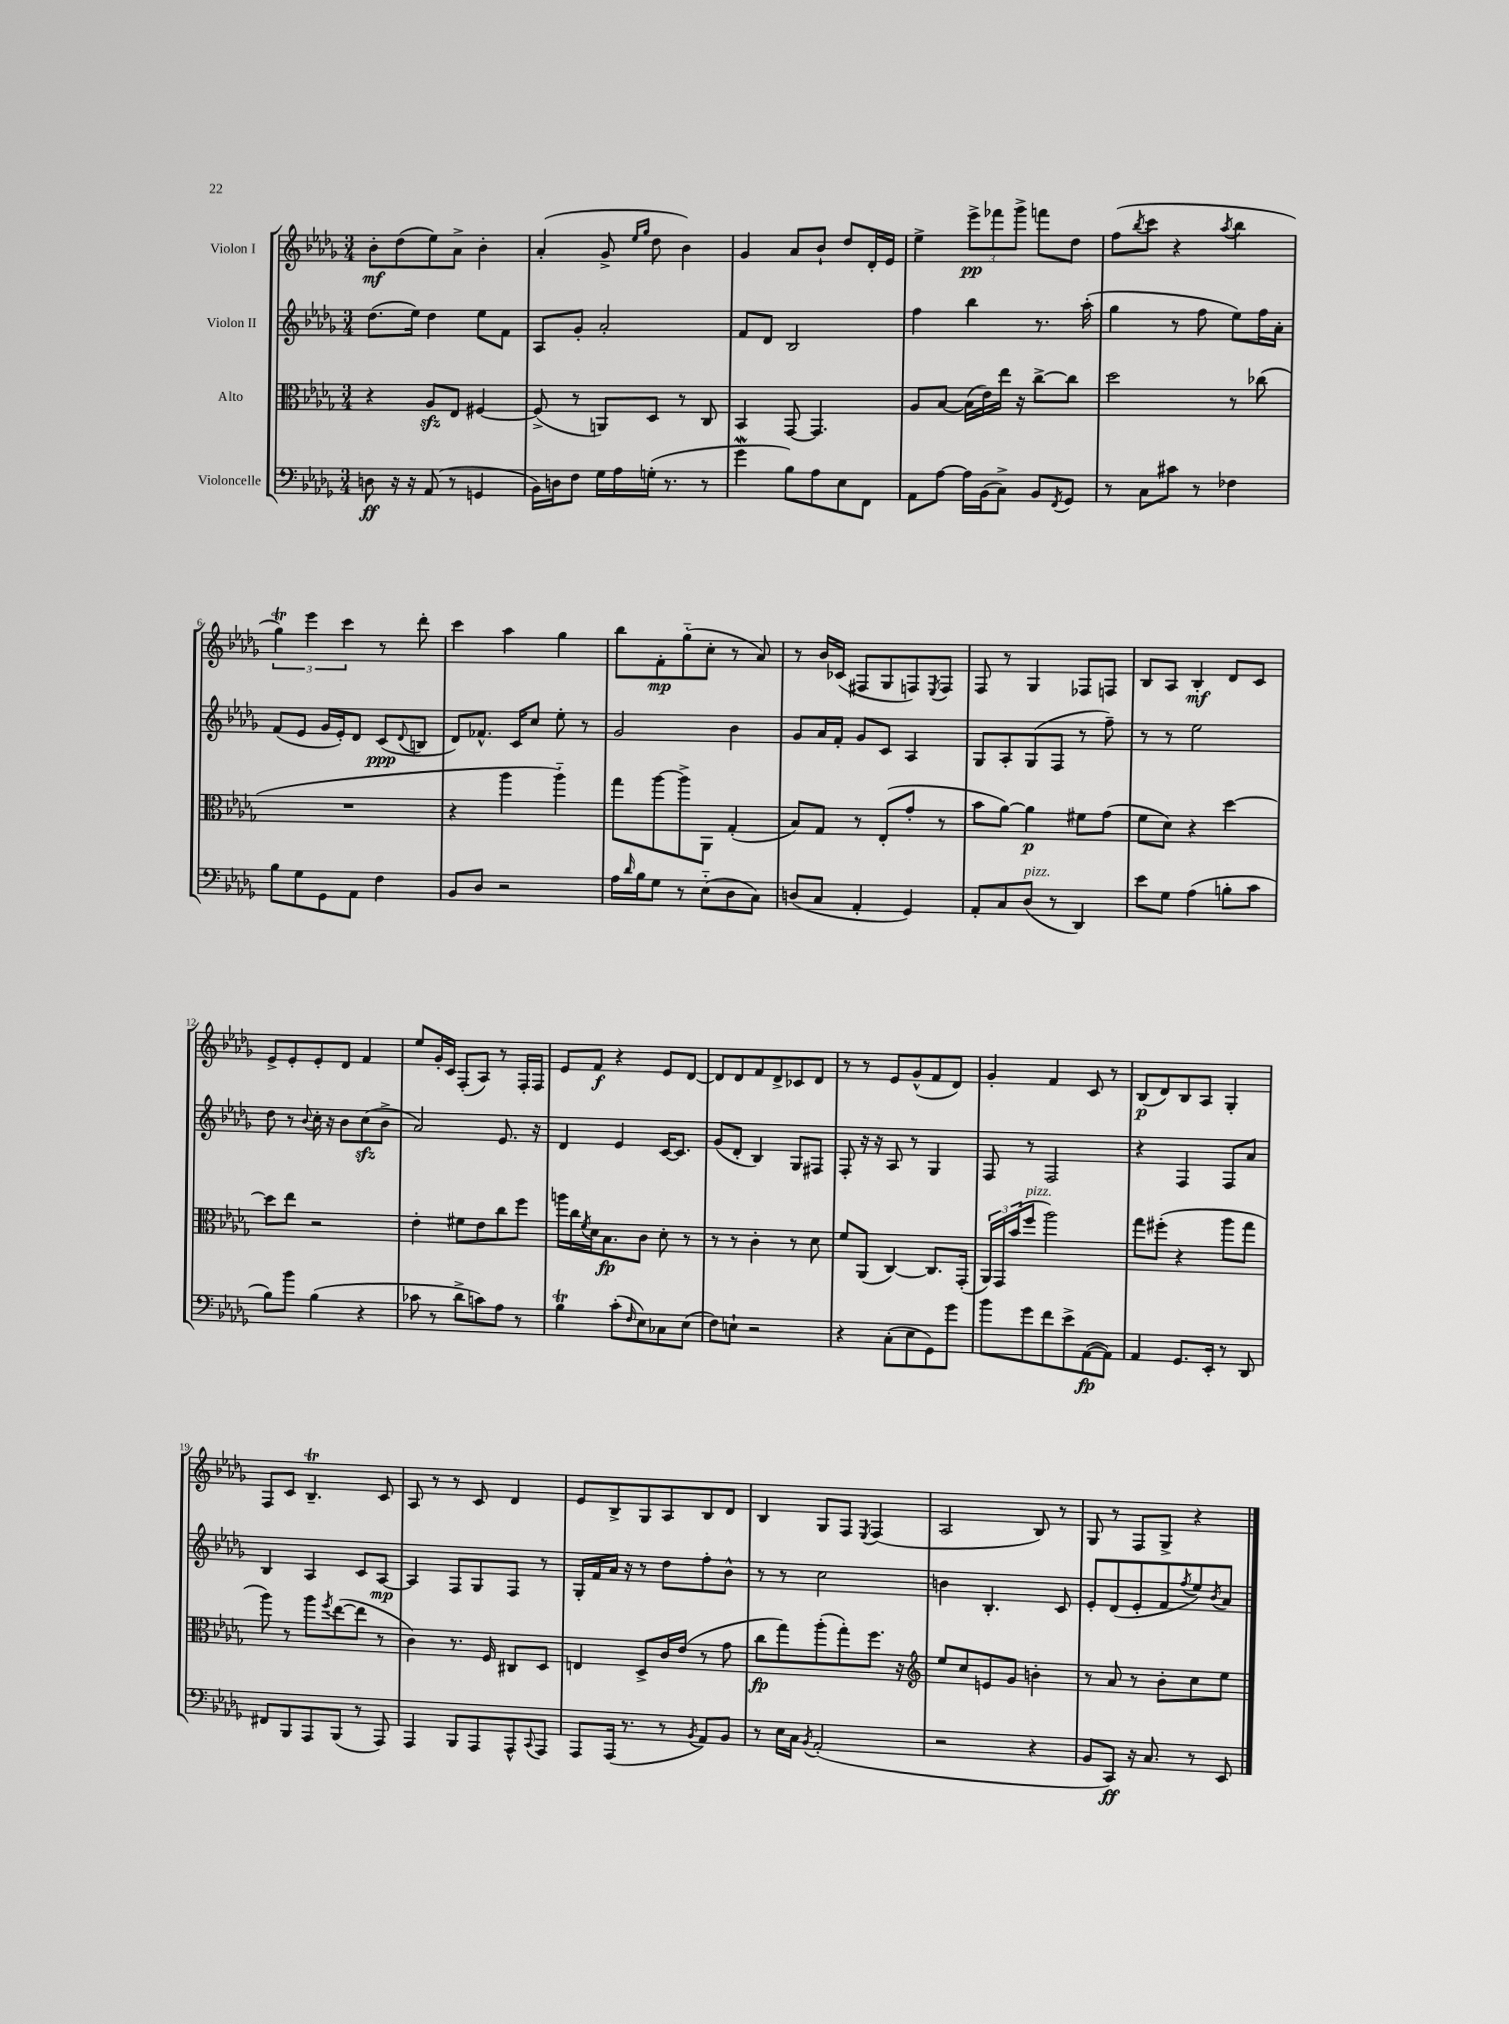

**kern	**kern	**kern	**kern
*staff4	*staff3	*staff2	*staff1
*clefF4	*clefC3	*clefG2	*clefG2
*k[b-e-a-d-g-]	*k[b-e-a-d-g-]	*k[b-e-a-d-g-]	*k[b-e-a-d-g-]
*M3/4	*M3/4	*M3/4	*M3/4
8D\	4r	(8.dd-\L	8b-'\L
16r	.	.	(8dd-\
16r	.	16ee-\Jk)	.
(8AA-/	8A-/L	4dd-\	8ee-\)
8r	8E-/J	.	8a-^\J
4GG/	[4F#/	8ee-\L	4b-'\
.	.	8f\J	.
=	=	=	=
16BB-\LL)	(8F#^/]	8A-/L	(4a-'/
16D\J	.	.	.
8F\J	8r	8g-'/J	.
16G-\LL	8AA/L)	2a-'/	8g-^/
16A-\	.	.	.
.	.	.	16qqee-/LL
.	.	.	16qqgg-/JJ
(16G'\JJ	8D-/J	.	8dd-\
8.r	.	.	.
.	8r	.	4b-\)
8r	8C/	.	.
=	=	=	=
4g-\	4BB-/	8f/L	4g-/
.	.	8d-/J	.
8B-\L)	[8GG-/	2B-/	8a-/L
8A-\	4.GG-/]	.	8b-`/J
8E-\	.	.	8dd-/L
8FF\J	.	.	16d-'/L
.	.	.	16e-/JJ
=	=	=	=
8AA-\L	8A-/L	4ff\	4ee-^\
[8A-\J	[8B-/J	.	.
16A-\]LL	(16B-\]LL	4bb-\	12eee-^\L
(16BB-\J	16e-\)	.	.
.	.	.	12fff-\
8C^\J)	16ee-\JJ	.	.
.	.	.	12ggg-^\J
.	16r	.	.
8BB-/L	[8cc^\L	8.r	8fff\L
8qFF/	.	.	.
8GG-/J	8cc\]J	.	8dd-\J
.	.	(16aa-'\	.
=	=	=	=
8r	2dd-\	4gg-\	(8ff\L
.	.	.	8qbb-/
8C\L	.	.	8ccc\J
8c#\J	.	8r	4r
8r	.	8ff\	.
.	.	.	8qaa-/
4F-\	8r	8ee-\L)	4bb-\
.	(8cc-\	16ff\L	.
.	.	16a-'\JJ	.
=	=	=	=
8B-\L	2.r	(8f/L	6gg-\)
8G-\	.	8e-/J	.
.	.	.	6eee-\
8GG-\	.	16g-/LL	.
.	.	16e-'/J)	.
.	.	.	6ccc\
8AA-\J	.	8d-/J	.
4F\	.	(8c/L	8r
.	.	8qqd-/	.
.	.	8B/J	8ddd-'\
=	=	=	=
8BB-/L	4r	8d-/L)	4ccc\
8D-/J	.	8.f-^^/J	.
2r	4aa-\	.	4aa-\
.	.	16c/LK	.
.	.	8cc/J	.
.	4aa-'~\)	8ee-'\	4gg-\
.	.	8r	.
=	=	=	=
16A-\LL	8gg-\L	2g-/	8bb-\L
16qqd-/	.	.	.
16B-\J	.	.	.
8G-\J	[8aa-\	.	8f'\
8r	8aa-^\]	.	(8gg-'~\
(8E-'~\L	8AA-\J	.	8cc'\J
8D-\	(4G-'/	4b-\	8r
8C\J)	.	.	8a-/)
=	=	=	=
(8D/L	8B-/L)	8g-/L	8r
8C/J	8G-/J	16a-/L	16b-/LL
.	.	16f'/JJ	(16c-/JJ
4AA-'/	8r	8g-/L	8F#/L
.	(8E-'/L	8c/J	8G-/
4GG-/)	8g-'/J	4A-/	8F/)
.	.	.	8qE-/
.	8r	.	8F/J
=	=	=	=
8AA-'/L	8b-\L	8G-/L	8F/
8C/	[8a-\J)	8A-'/	8r
(8D-/J	4a-\]	(8G-/	4G-/
8r	.	8F/J	.
4DD-/)	8f#\L	8r	8F-/L
.	(8g-\J	8ff~\)	8F/J
=	=	=	=
8e-\L	8f\L	8r	8B-/L
8G-\J	8d-\J)	8r	8A-/J
(4A-\	4r	2ee-\	4B-'/
8B'\L	[4dd-\	.	8d-/L
8c\J	.	.	8c/J
=	=	=	=
8B-\L)	8dd-\]L	8dd-\	8e-^/L
8b-\J	8ee-\J	8r	8e-'/
.	.	8qqb-/	.
(4B-\	2r	16cc'\	8e-'/
.	.	16r	.
.	.	8b-\L	8d-/J
4r	.	(8cc\	4f/
.	.	8b-^\J	.
=	=	=	=
8c-\	4e-'\	2a-/)	8ee-/L
8r	.	.	16g-'/L
.	.	.	16c/JJ
8d-^\L	8f#\L	.	(8F'/L
8c\)	8e-\	.	8A-/J)
8A-\J	8cc\	8.e-/	8r
8r	8ff\J	.	16F'/LL
.	.	16r	16F/JJ
=	=	=	=
4B-\	16aa\LL	4d-/	8e-/L
.	16cc\	.	.
.	8qf/	.	.
.	16d-\J	.	8f/J
.	8.B-\	.	.
(8c'\L	.	4e-/	4r
16qqF/	.	.	.
8E-\)	8c\J	.	.
8C-\	8d-'\	[16c/LK	8e-/L
.	.	8.c/]J	.
(8E-\J	8r	.	[8d-/J
=	=	=	=
8F\L)	8r	(8g-/L	8d-/]L
8E`\J	8r	8d-'/J	8d-/
2r	4c'\	4B-/)	8f/
.	.	.	8d-^/
.	8r	8G-/L	8c-/
.	8d-\	8F#/J	8d-/J
=	=	=	=
4r	8f/L	8F'/	8r
.	(8AA-/J	16r	8r
.	.	16r	.
(8C'\L	[4C/)	8A-/	8e-/L
8E-\	.	8r	(8g-^^/
8GG-\)	8.C/]L	4G-/	8f/
8g-\J	.	.	8d-/J)
.	(16GG-'/Jk	.	.
=	=	=	=
8b-\L	24AA-/LL)	8F/	4g-'/
.	24GG-/	.	.
.	(24b-/J	.	.
8g-\	8ff/J	8r	.
8f\	2aa-\)	2F/	4f/
8e-^\	.	.	.
([8AA-\	.	.	8c/
8AA-\]J)	.	.	8r
=	=	=	=
4AA-/	8gg-\L	4r	(8B-/L
.	(8ff#'\J	.	8d-/)
8.GG-/L	4r	4F/	8B-/
.	.	.	8A-/J
16EE-'/Jk	.	.	.
8r	8aa-\L	8F/L	4G-'/
8DD-/	8gg-\J	8a-/J	.
=	=	=	=
8FF#/L	8aa-\)	4B-/	8F/L
8BBB-/	8r	.	8c/J
8AAA-/	8aa-\L	4A-/	4.B-~/
.	8qff/	.	.
(8BBB-/J	([8ee-\	.	.
8r	8ee-\]J	8c/L	.
8AAA-/)	8r	[8A-/J	8c/
=	=	=	=
4AAA-/	4c\)	4A-/]	8A-/
.	.	.	8r
8BBB-/L	8.r	8F/L	8r
8AAA-/	.	8G-/	8c/
.	16F/	.	.
8AAA-^^/	8C#/L	8F/J	4d-/
8qqCC/	.	.	.
8AAA-/J	8D-/J	8r	.
=	=	=	=
8AAA-/L	4E/	16G-'/LL	8e-/L
.	.	16f/	.
(16AAA-/Jk	.	16a-/JJ	8B-^/
8.r	.	16r	.
.	8D-^/L	8r	8G-/
8r	16c/L	8dd-\L	8A-/
.	(16e-/JJ	.	.
8qBB-/	.	.	.
8AA-/L)	8r	8ff'\	8B-/
8BB-/J	8g-\	8b-^^\J	8d-/J
=	=	=	=
8r	8cc\L	8r	4B-/
16E-\LL	8gg-\)	8r	.
16C\JJ	.	.	.
8qBB-/	.	.	.
(2AA-'/	(8aa-'\	2cc\	8G-/L
.	8gg-'\)	.	8F/J
.	.	.	8qE-/
.	8.ff\J	.	(4F/
.	16r	.	.
=	=	=	=
*	*clefG2	*	*
2r	8ee-/L	4b\	2A-/
.	8cc/	.	.
.	8e/	4.B-'/	.
.	8g-/J	.	.
4r	4b'\	.	8B-/)
.	.	8c/	8r
=	=	=	=
8BB-/L	8r	8e-'/L	8G-/
8CC/J)	8a-/	(8d-/	8r
16r	8r	8e-'/	8F/L
8.C/	.	.	.
.	8b-'\L	8f/	8G-^/J
.	.	8qff/	.
8r	8cc\	8ee-/)	4r
.	.	8qb-/	.
8EE-/	8ee-\J	8a-/J	.
==	==	==	==
*-	*-	*-	*-
